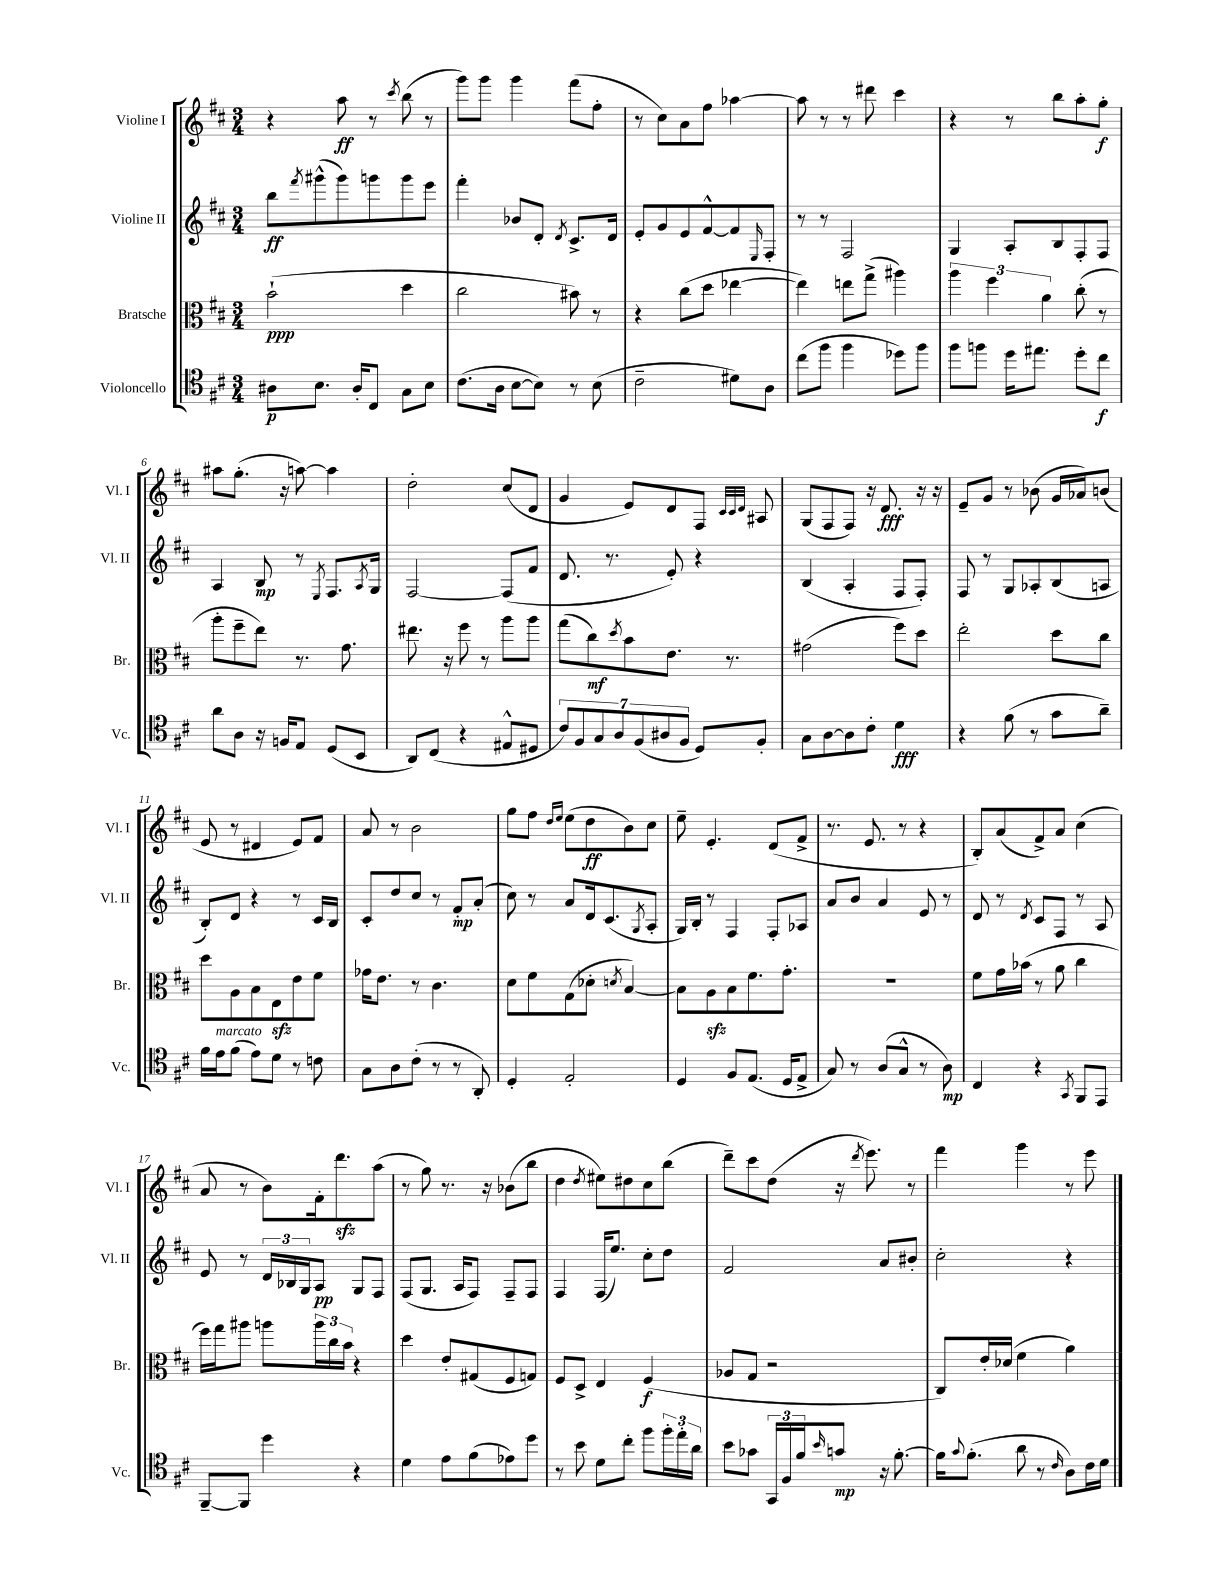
<<
\new StaffGroup <<
\new Staff = "s0" \with { instrumentName = "Violine I" shortInstrumentName = "Vl. I" } {
    \clef treble \key d \major \numericTimeSignature \time 3/4
    r4 a''8\ff r8 \acciaccatura { cis'''8 } b''8( r8 |
    g'''8) g'''8 g'''4 fis'''8( fis''8-. |
    r8 cis''8) a'8 fis''8 aes''4~ |
    aes''8 r8 r8 dis'''8 cis'''4 |
    r4 r8 b''8 a''8-. g''8-.\f |
    ais''8 g''8.-.( r16 a''8~) a''4 |
    d''2-. cis''8( d'8 |
    g'4 e'8) d'8 fis8 \grace { cis'32 cis'32 d'32 } ais8 |
    g8( fis8 fis8) r16 d'8.\fff r16 r16 |
    e'8-- g'8 r8 bes'8( g'16 aes'16) b'8( |
    e'8 r8 dis'4 e'8) fis'8 |
    a'8 r8 b'2 |
    g''8 fis''8 \grace { d''16 e''16 } e''8( d''8\ff b'8) cis''8 |
    e''8-- e'4.-. d'8( fis'8-> |
    r8. e'8. r8 r4 |
    b8-.) a'8( fis'8->) a'8 cis''4( |
    a'8 r8 b'8) fis'16-. d'''8.\sfz a''8( |
    r8 g''8) r8. r16 bes'8( b''8 |
    d''4 \acciaccatura { d''8 } eis''8) dis''8 cis''8 b''8( |
    d'''8--) cis'''8 d''8( r16 \acciaccatura { d'''8 } e'''8.) r8 |
    fis'''4 g'''4 r8 e'''8 \bar "|." |
}
\new Staff = "s1" \with { instrumentName = "Violine II" shortInstrumentName = "Vl. II" } {
    \clef treble \key d \major \numericTimeSignature \time 3/4
    b''8\ff \acciaccatura { fis'''8 } gis'''8-^( gis'''8) g'''8 g'''8 e'''8 |
    fis'''4-. bes'8 d'8-. \acciaccatura { d'8 } cis'8.-> d'16 |
    e'8-. g'8 e'8 fis'8~-^ fis'8 \grace { e16 } fis8-. |
    r8 r8 fis2 |
    g4 a8-. b8 fis8-. fis8 |
    a4 b8\mp r8 \acciaccatura { e8 } fis8. \acciaccatura { a8 } g16 |
    fis2~ fis8( fis'8 |
    d'8. r8. e'8-.) r4 |
    b4( a4-. fis8 fis8-.) |
    fis8 r8 g8 aes8-. b8( a8 |
    b8-.) d'8 r4 r8 cis'16 b16 |
    cis'8-. d''8 cis''8 r8 fis'8-.\mp a'8-.( |
    cis''8) r8 a'8 d'16 cis'8.( \acciaccatura { g8 } a8-. |
    g16) b16-. r8 fis4 fis8-. aes8 |
    a'8 b'8 a'4 e'8 r8 |
    d'8 r8 \acciaccatura { d'8 } cis'8 fis8 r8 a8 |
    e'8 r8 \tuplet 3/2 { d'16 bes16 g16 } a8\pp g8 fis8 |
    fis8( g8. a16 fis8) fis8-- fis8 |
    fis4 fis16( e''8.) cis''8-. d''8 |
    fis'2 a'8 bis'8-. |
    cis''2-. r4 \bar "|." |
}
\new Staff = "s2" \with { instrumentName = "Bratsche" shortInstrumentName = "Br." } {
    \clef alto \key d \major \numericTimeSignature \time 3/4
    b'2-!\ppp( d''4 |
    cis''2 bis'8) r8 |
    r4 cis''8( d''8 ees''4~ |
    ees''4) e''8 g''8->( ais''4) |
    \tuplet 3/2 { a''4 fis''4 a'4 } cis''8-.( r8 |
    a''8-. fis''8-- e''8) r8. g'8. |
    eis''8. r16 fis''8 r8 a''8 a''8 |
    g''8( cis''8\mf) \acciaccatura { d''8 } b'8 e'8. r8. |
    gis'2( fis''8) d''8 |
    e''2-. d''8 cis''8 |
    d''8 a8 b8 e8\sfz e'8 fis'8 |
    ges'16 e'8. r8 cis'4. |
    d'8 fis'8 g8( des'8-. \acciaccatura { d'8 } b4~) |
    b8 a8\sfz b8 fis'8. g'8.-. |
    R2. |
    fis'8 g'16 bes'16( r8 a'8 cis''4 |
    fis''16) g''16 ais''8 a''8 \tuplet 3/2 { a''16 cis''16 b'16 } r4 |
    d''4 e'8-. gis8( fis8 g8) |
    fis8 d8-> e4 fis4\f( |
    aes8 g8 r2 |
    cis8) e'16-. des'16( fis'4 a'4) \bar "|." |
}
\new Staff = "s3" \with { instrumentName = "Violoncello" shortInstrumentName = "Vc." } {
    \clef tenor \key d \major \numericTimeSignature \time 3/4
    ais8\p b8. ais16-. cis8 g8 b8 |
    cis'8.( a16 b8~ b8) r8 b8( |
    cis'2-- dis'8) a8 |
    cis''8( fis''8 fis''4 des''8) fis''8 |
    fis''8 f''8 d''16 eis''8. d''8-. cis''8\f |
    a'8 a8 r16 f16 e8 d8( b,8 |
    a,8) cis8( r4 eis8-^ dis8 |
    \tuplet 7/4 { cis'8) fis8 g8 a8 fis8( ais8 fis8 } d8) fis8-. |
    g8 a8~ a8 cis'8-. d'4\fff |
    r4 fis'8( r8 g'8 a'8--) |
    fis'16 e'16^\markup { \italic "marcato" } fis'8( e'8) d'8 r8 c'8 |
    g8 a8 cis'8-.( r8 r8 a,8-.) |
    d4-. e2-. |
    d4 fis8 e8.( d16 e8-> |
    g8) r8 a8( g8-^ r8 a8\mp) |
    cis4 r4 \acciaccatura { g,8 } fis,8 e,8 |
    fis,8~-- fis,8 d''4 r4 |
    d'4 e'8 fis'8( ees'8) d''8 |
    r8 b'8 d'8 cis''8-. fis''8 \tuplet 3/2 { fis''16-. e''16-. a'16 } |
    b'8 ges'8 \tuplet 3/2 { g,16 fis16 fis'16 } \grace { b'16 } g'8\mp r16 fis'8.~-. |
    fis'16 \appoggiatura { g'8 } fis'8.-.( a'8 r8 \grace { cis'16 } a8) cis'16 d'16 \bar "|." |
}
>>
>>
